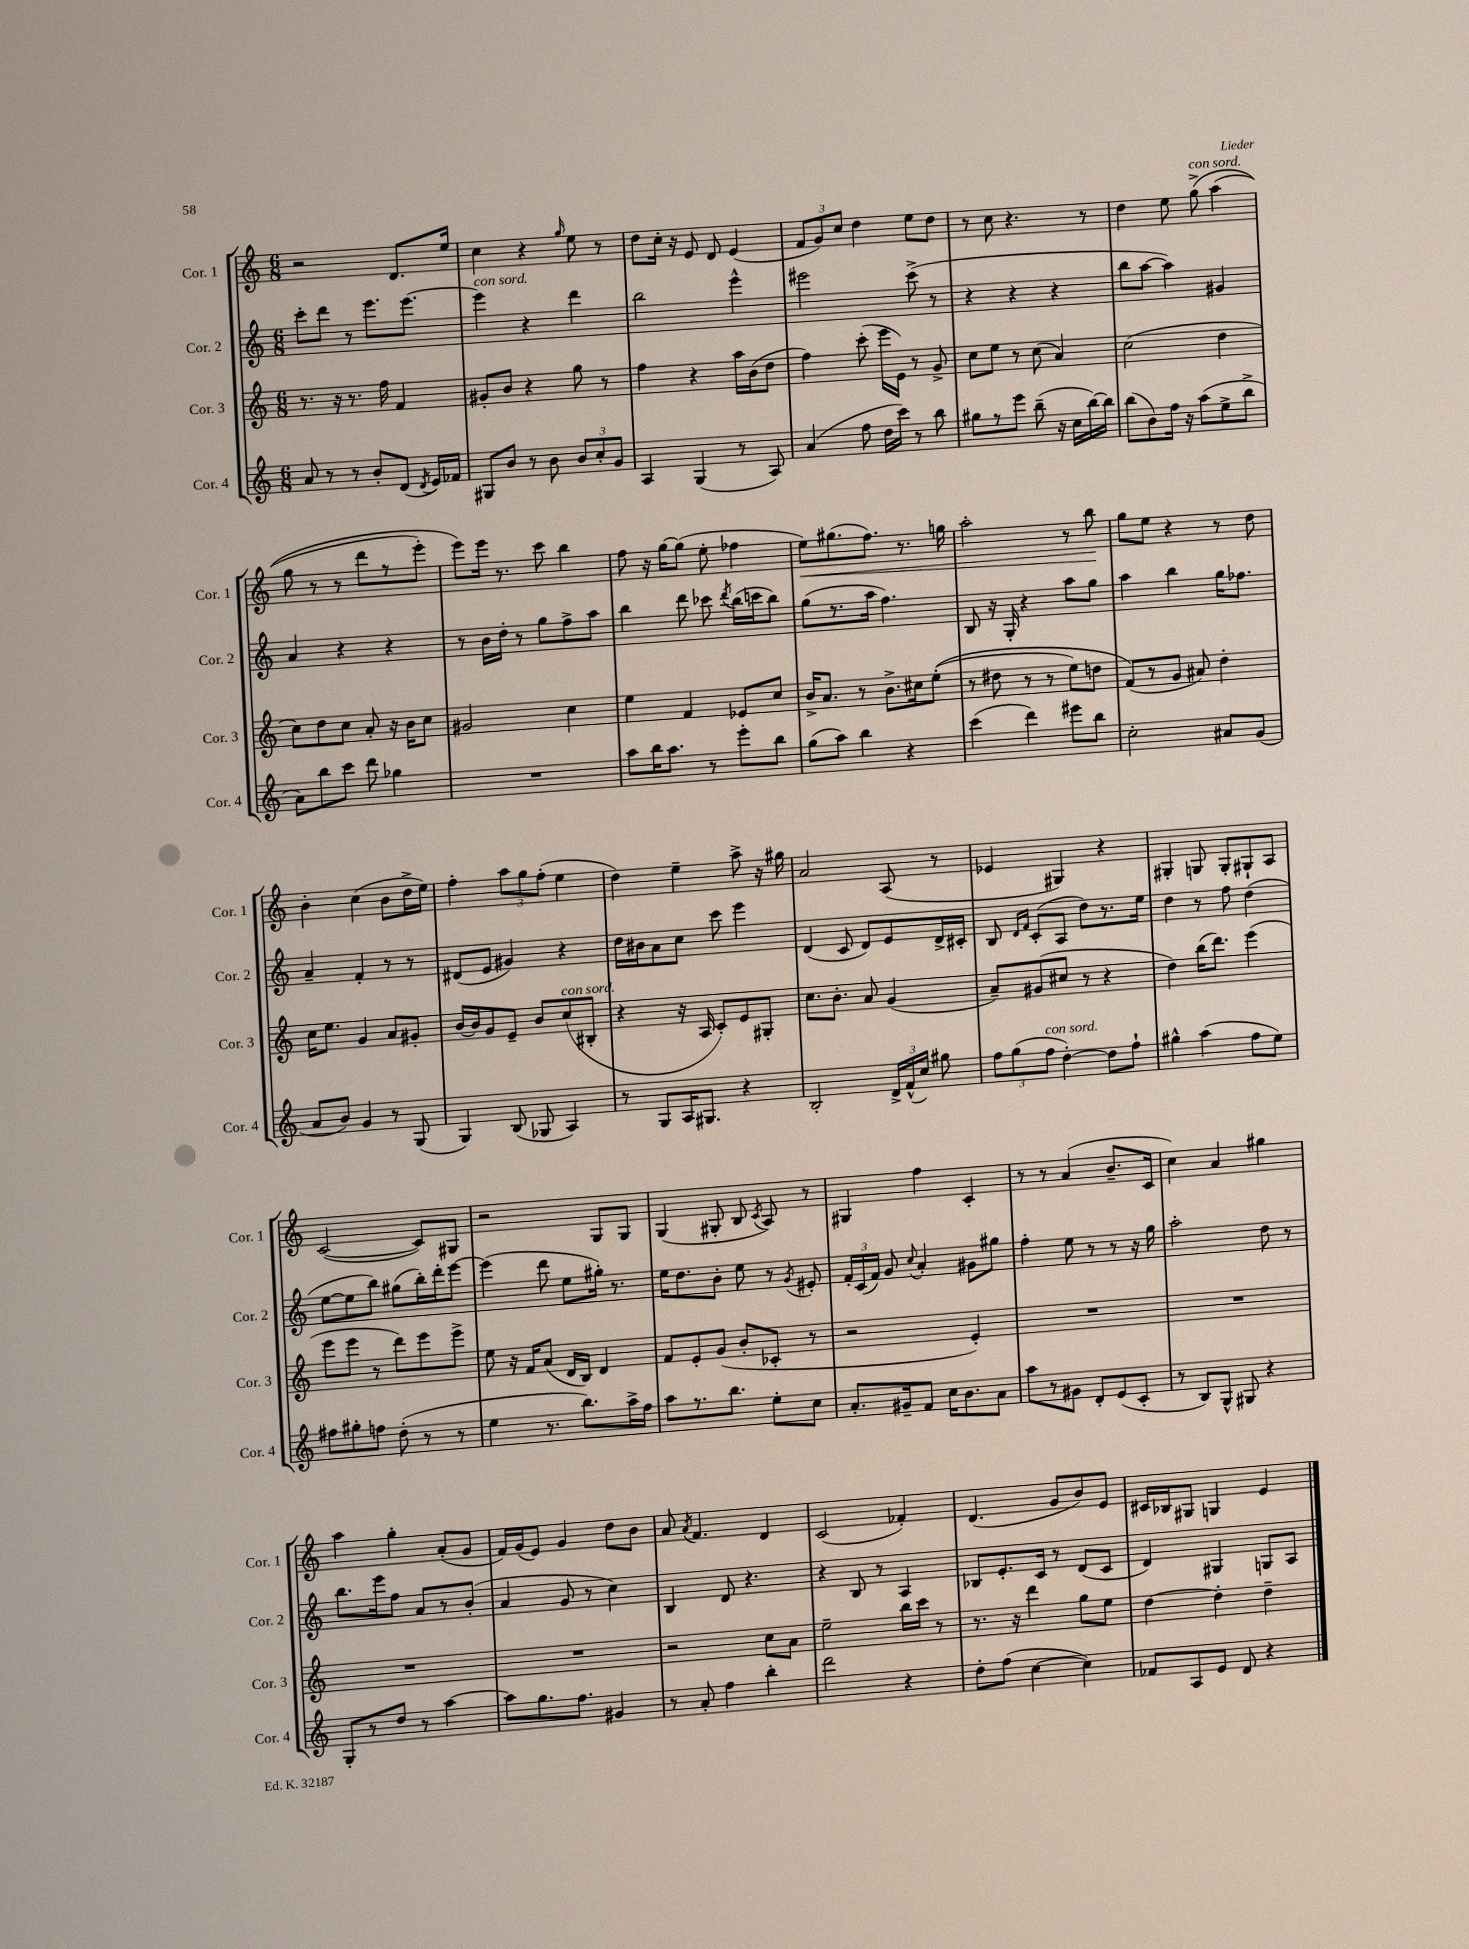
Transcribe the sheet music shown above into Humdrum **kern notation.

**kern	**kern	**kern	**kern
*staff4	*staff3	*staff2	*staff1
*clefG2	*clefG2	*clefG2	*clefG2
*k[]	*k[]	*k[]	*k[]
*M6/8	*M6/8	*M6/8	*M6/8
8a	8.r	8ccc'	2r
8r	.	8ddd	.
.	16r	.	.
8r	8.r	8r	.
8b'	.	8.eee	.
.	16ff	.	.
(8d	4f	.	8.d
.	.	[8.eee	.
8qd	.	.	.
16e)	.	.	.
16f-	.	.	16ee
=	=	=	=
8G#	8g#'	4eee]	4cc
8b	8b	.	.
8r	4r	4r	4r
8b	.	.	.
.	.	.	16qqgg
12b	8gg	4ddd	8ee
12cc'	.	.	.
.	8r	.	8r
12g	.	.	.
=	=	=	=
4A	4ff	2bb	8dd
.	.	.	16cc'
.	.	.	16r
(4G	4r	.	8e
.	.	.	8d
8r	16aa	4eee^^	(4e
.	(16b	.	.
8A)	8dd	.	.
=	=	=	=
(4a	4ff)	2eee#	12f
.	.	.	12g)
.	.	.	12cc
8ff	(8ccc'	.	4dd
16dd	16eee	.	.
16ccc)	16e)	.	.
8r	8r	(8ccc^	8ee
8bb	8g^	8r	8dd
=	=	=	=
8gg#	8cc	4r	8r
8r	8ee	.	8cc
8eee	8r	4r	4.r
(8bb~	(8cc	.	.
16r	4a)	4r	.
16cc	.	.	.
[16bb)	.	.	8r
16bb]	.	.	.
=	=	=	=
(8bb	(2cc	8bb	4dd
8b)	.	[8aa	.
16ff	.	4aa])	8ee
16r	.	.	.
(8aa	.	.	&(8gg^
8ee^	4dd	4g#	(4aa
8bb^	.	.	.
=	=	=	=
8a)	8cc)	4a	8gg
8bb	8dd	.	8r
8ccc	8cc	4r	8r
8ddd	8a'	.	8ddd
4gg-	16r	4r	8r
.	16b	.	.
.	8cc	.	8eee')
=	=	=	=
2.r	2g#	8r	8eee&)
.	.	16b	16eee
.	.	16dd'	8.r
.	.	8r	.
.	.	8gg	8ccc
.	4cc	8ff^	4bb
.	.	8aa	.
=	=	=	=
8aa	4ee	4bb	8ff
16bb	.	.	16r
8.aa	.	.	[16gg
.	4f	8ddd	(8gg]
8r	.	8ccc-	8ee'
.	.	8qddd	.
8eee'	8e-	(16bb	4ff-
.	.	16ccc	.
8bb	8cc	8bb)	.
=	=	=	=
(8gg	16b^	(8gg	8ee)
.	8.a	.	.
8aa)	.	8.r	(8.gg#
4bb	8r	.	.
.	.	16aa	8.ff)
.	8.b^	4.ff)	.
4r	.	.	8.r
.	16cc#	.	.
.	&((8ee'	.	.
.	.	.	16gg
=	=	=	=
(4ccc	8r	8B	2aa'
.	8dd#	16r	.
.	.	16G'	.
4ddd)	8r	4r	.
.	8r	.	.
8eee#	8ee)	8aa	8r
8bb	8dd	8gg	8bb
=	=	=	=
2cc'	(8f&)	4aa	8gg
.	8r	.	8ee
.	8g	4bb	4r
.	8a#)	.	.
8a#	4dd'	16gg	8r
.	.	8.ff-	.
(8g	.	.	8dd
=	=	=	=
8a	16cc	4a~	4b'
.	8.ee	.	.
8b)	.	.	.
4g	4g	4f'	(4cc
8r	8a	8r	8b
(8G	8g#'	8r	16dd^
.	.	.	16ee)
=	=	=	=
4G)	[16b	(8d#	4ff'
.	16b]	.	.
.	8g	8e	.
(8B	8e~	4g#)	12aa
.	.	.	12gg
8G-	8b	.	.
.	.	.	(12ff'
4A)	(8cc	4r	4ee
.	8B#'	.	.
=	=	=	=
8r	4r	16dd	4dd)
.	.	16b#	.
8G	.	8a	.
16A	16r	8cc	4ee~
8.G#	16A	.	.
.	8c')	8ccc	.
4r	8e	4eee	8aa^
.	8G#'	.	16r
.	.	.	16gg#
=	=	=	=
2B'	8.cc	(4d	2a
.	8.b'	.	.
.	.	8c	.
.	8a	8d)	.
24d^	(4g	8e	(8A
(24f^^	.	.	.
24cc)	.	.	.
8gg#	.	16d^	8r
.	.	16c#'	.
=	=	=	=
12ff	8a~)	8B	4e-
(12gg	.	.	.
.	.	16qqd	.
.	.	16qqf	.
.	(8g#	(8c'	.
12ff	.	.	.
[4dd')	8cc#	8A	4G#)
.	8r	8dd)	.
8dd]	4r	8.r	4r
8ff`	.	.	.
.	.	16ee	.
=	=	=	=
4gg#^^	4dd)	4dd	4G#'
(4aa	(16bb	8r	8G
.	8.ddd)	.	.
.	.	8ff	8G'
8ff	(4eee	(4dd	8G#`
8ee)	.	.	8A
=	=	=	=
8ff#	8eee	[8ee	([2c
8gg#'	8eee	8ee]	.
8ff	8r	8bb)	.
(8dd'	8ddd)	(8gg#	.
8r	8eee	16bb')	8c])
.	.	16ddd'	.
8r	8eee^	[8eee	8G#
=	=	=	=
4ee	8ee	(4eee]	2r
.	16r	.	.
.	16f	.	.
8.r	(8a	8ddd	.
.	16d	8ee	.
8.bb)	16B)	.	.
.	4d	16gg#')	8G
.	.	8.r	.
16aa^	.	.	8G
16ff	.	.	.
=	=	=	=
8aa	8f	16ee	(4G
.	.	8.dd	.
8.r	8e'	.	.
.	(8g	8b'	8G#'
8.bb	.	.	.
.	8b'	8ee	8B
.	.	.	8qc
8ee'	8c-'	8r	8A)
.	.	8qg	.
8cc	8r	8e#'	8r
=	=	=	=
8.a'	2r	24f'	4G#
.	.	(24c	.
.	.	24f)	.
.	.	8g	.
16g#~	.	.	.
.	.	8qqcc	.
8f	.	4a'	4ff
16cc	.	.	.
8.b	.	.	.
.	4e')	8g#	4c'
8a	.	8gg#	.
=	=	=	=
8aa	2.r	4ff'	8r
8r	.	.	8r
8g#	.	8ee	(4a
8d'	.	8r	.
(8e	.	8r	8.b~
8c'	.	16r	.
.	.	16gg	16c
=	=	=	=
8r	2.r	2aa'	4cc)
8B)	.	.	.
8G^^	.	.	4a
8G#	.	.	.
4r	.	8dd	4gg#
.	.	8r	.
=	=	=	=
8G'	2.r	8.bb	4aa
8r	.	.	.
.	.	16eee	.
8dd	.	8ff	4gg'
8r	.	8a	.
[4aa	.	8r	(8a'
.	.	(8b'	8g
=	=	=	=
8aa]	2.r	4a	16f)
.	.	.	(16g
8.gg	.	.	8e)
.	.	8g	4g
8.ff	.	.	.
.	.	8r	.
4g#	.	4cc)	8dd
.	.	.	8b
=	=	=	=
8r	2r	4B	8a
.	.	.	8qa
8a'	.	.	4.f
4ff	.	8d	.
.	.	4.r	.
4bb'	8cc	.	4d
.	8a	.	.
=	=	=	=
2ddd	2ee~	4r	(2c
.	.	8B	.
.	.	8r	.
4r	16bb	4A	4f-')
.	16ccc	.	.
.	8r	.	.
=	=	=	=
8dd'	8.r	8B-	(4.d
(8ff	.	8.e'	.
.	16r	.	.
[4cc	4ddd	.	.
.	.	16c	.
.	.	8r	8g
4cc])	8gg	(8d	8b)
.	8ee	8c	8e
=	=	=	=
8f-	[4dd	4d)	16c#
.	.	.	16B-
8A	.	.	8G#
8e	4dd']	4G#	4G
8d	.	.	.
4r	4dd~	8G	4e
.	.	8A	.
==	==	==	==
*-	*-	*-	*-
